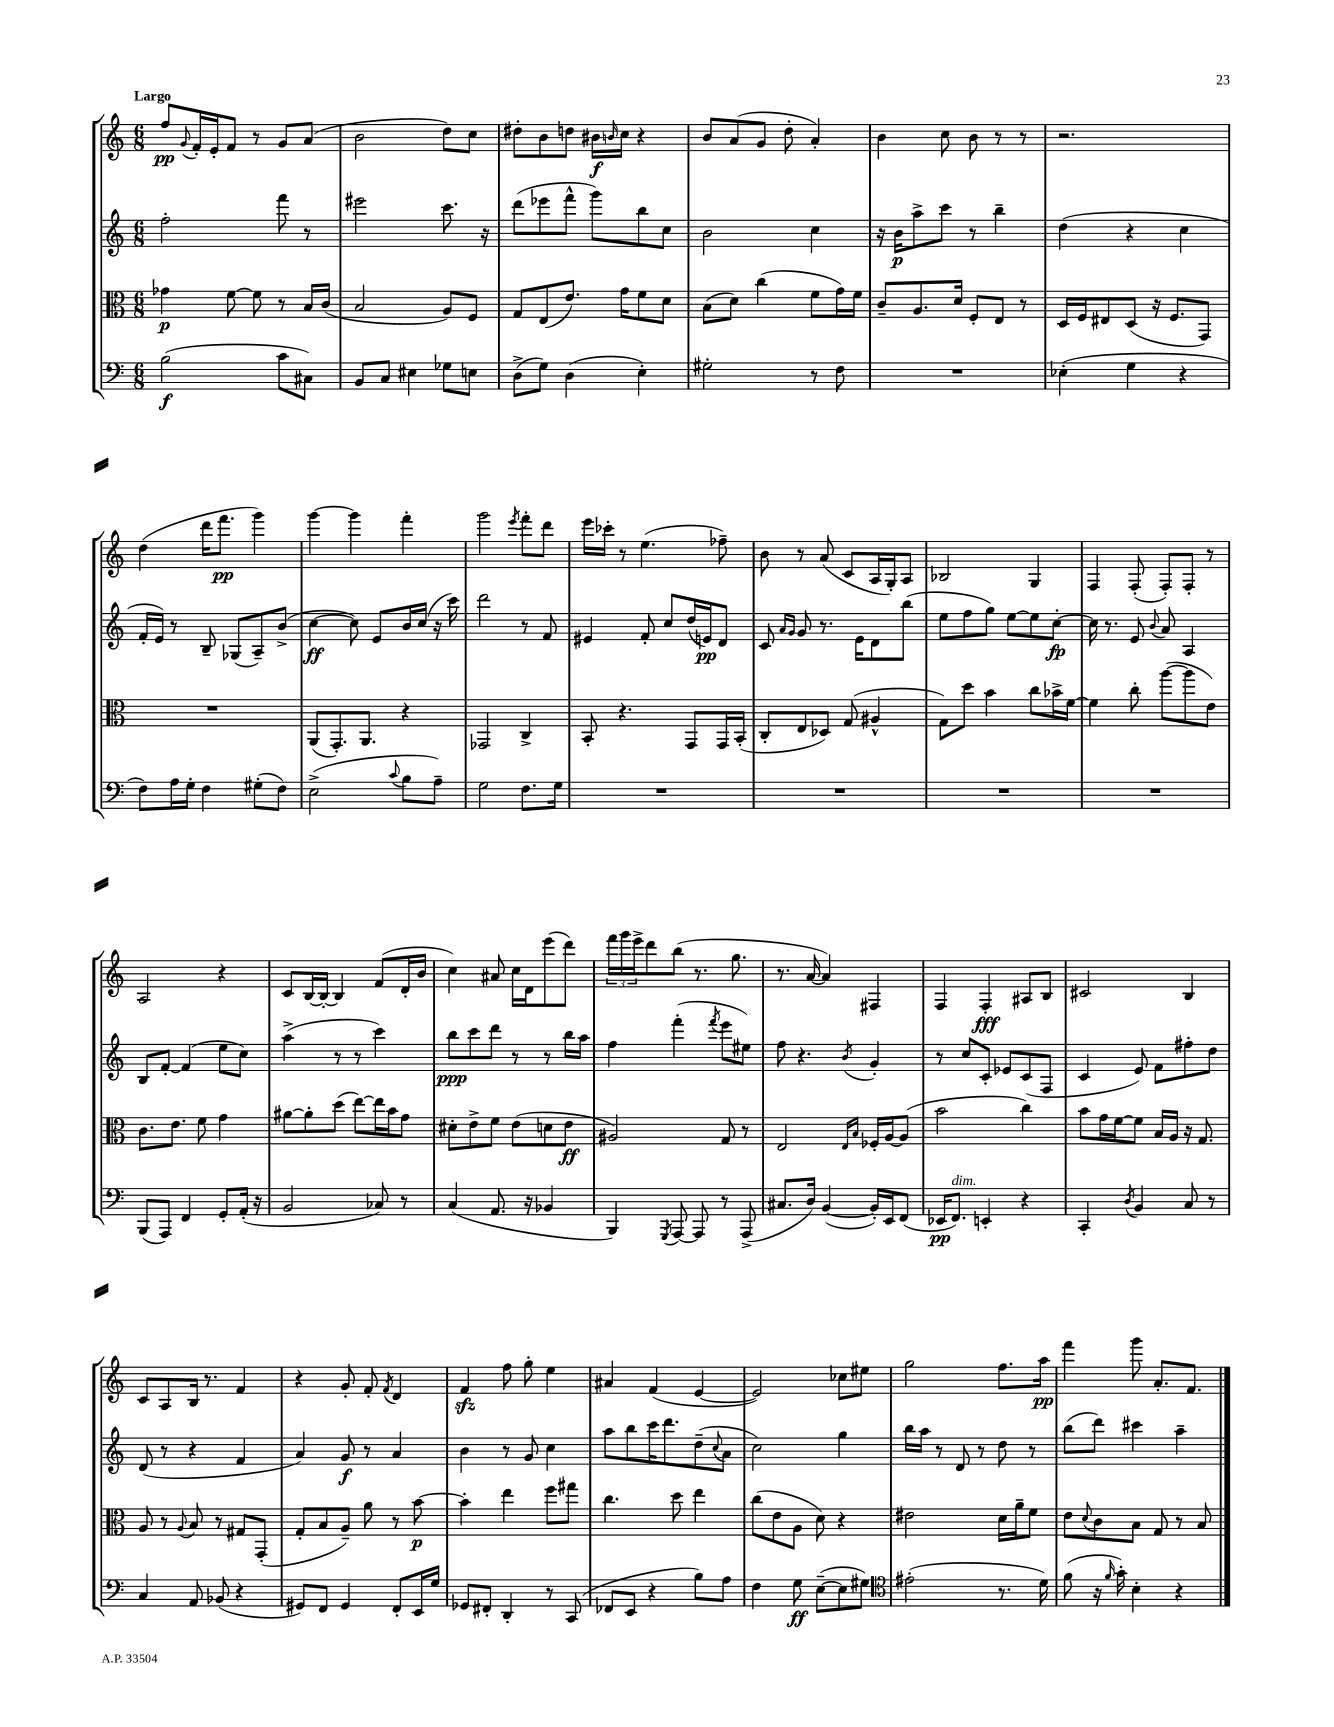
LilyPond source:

<<
\new StaffGroup <<
\new Staff = "s0" {
    \clef treble \key c \major \numericTimeSignature \time 6/8 \tempo "Largo"
    f''8\pp \appoggiatura { g'8 } f'16-. e'16-. f'8 r8 g'8 a'8( |
    b'2 d''8) c''8 |
    dis''8-. b'8 d''8 bis'16\f \grace { b'16 } c''16 r4 |
    b'8 a'8( g'8 d''8-. a'4-.) |
    b'4 c''8 b'8 r8 r8 |
    r2. |
    d''4( d'''16 f'''8.\pp g'''4) |
    g'''4~ g'''4 f'''4-. |
    g'''2 \acciaccatura { e'''8 } f'''8-. d'''8 |
    e'''16 ces'''16-. r8 e''4.( fes''8--) |
    b'8 r8 a'8( c'8 a16 g16-.) a8 |
    bes2 g4 |
    f4 f8-.( f8-.) f8-. r8 |
    a2 r4 |
    c'8 b16~ b16~-. b4 f'8( d'16-. b'16 |
    c''4) ais'8 c''16 d'16 e'''8( d'''8) |
    \tuplet 3/2 { f'''16 g'''16 e'''16-> } d'''8 b''8( r8. g''8. |
    r8. a'16~ a'4) fis4 |
    f4 f4-.\fff ais8 b8 |
    cis'2 b4 |
    c'8 a8 b16 r8. f'4 |
    r4 g'8-. f'8-. \acciaccatura { f'8 } d'4 |
    f'4\sfz f''8 g''8-. e''4 |
    ais'4 f'4( e'4~ |
    e'2) ces''8 eis''8 |
    g''2 f''8. a''16\pp |
    f'''4 g'''8 a'8.-. f'8. \bar "|." |
}
\new Staff = "s1" {
    \clef treble \key c \major \numericTimeSignature \time 6/8
    f''2-. f'''8 r8 |
    eis'''2 c'''8. r16 |
    d'''8( ees'''8 f'''8-^ g'''8) b''8 c''8 |
    b'2 c''4 |
    r16 b'16\p a''8-> c'''8 r8 b''4-- |
    d''4( r4 c''4 |
    f'16-. e'16) r8 b8-- ges8( a8--) b'8->( |
    c''4~\ff c''8) e'8 b'16 c''16( r16 c'''16) |
    d'''2 r8 f'8 |
    eis'4 f'8-. c''8 d''16( e'16\pp) d'8 |
    c'8 \grace { a'16 g'16 } g'8 r8. e'16 d'8 b''8( |
    e''8 f''8 g''8) e''8~ e''8 c''8~-.\fp |
    c''16 r8. e'8 \appoggiatura { b'8 } a'8 a4 |
    b8 f'8~-. f'4( e''8 c''8) |
    a''4->( r8 r8 c'''4) |
    b''8\ppp c'''8 d'''8 r8 r8 b''16 a''16 |
    f''4 f'''4-.( \acciaccatura { f'''8 } e'''8 eis''8) |
    f''8 r4. \acciaccatura { b'8 } g'4-. |
    r8 c''8 c'8-. ees'8 c'8( f8 |
    c'4 e'8) f'8 fis''8-. d''8 |
    d'8( r8 r4 f'4 |
    a'4) g'8\f r8 a'4 |
    b'4 r8 g'8 c''4 |
    a''8 b''8 c'''16 d'''8. d''8--( \appoggiatura { c''8 } a'8 |
    c''2) g''4 |
    b''16 a''16 r8 d'8 r8 d''8 r8 |
    b''8( d'''8) cis'''4 a''4-- \bar "|." |
}
\new Staff = "s2" {
    \clef alto \key c \major \numericTimeSignature \time 6/8
    ges'4\p f'8~ f'8 r8 b16 c'16( |
    b2 a8) f8 |
    g8 e8( e'8.) g'16 f'8 d'8 |
    b8( d'8) c''4( f'8 g'16) f'16 |
    c'8-- a8. d'16 f8-. e8 r8 |
    d16 f16 eis8 d8( r16 f8. g,8) |
    R2. |
    a,8( g,8.-.) a,8. r4 |
    ges,2 c4-> |
    b,8-. r4. g,8 g,16 b,16-.( |
    c8-. e8 des8) g8( ais4-^ |
    g8) d''8 b'4 c''8 bes'16-> f'16~ |
    f'4 c''8-. a''8~( a''8 e'8) |
    c'8. e'8. f'8 g'4 |
    ais'8~ ais'8-. d''8( e''8~) e''16 b'16 g'8 |
    dis'8-. e'8-> f'8 e'8( d'8 e'8\ff |
    ais2) g8 r8 |
    e2 \grace { e16 b16 } fes16-. a16~ a8( |
    b'2 c''4) |
    b'8 g'16 f'16~ f'8 b16 a16 r16 g8. |
    a8 r8 \appoggiatura { a8 } b8 r8 gis8 g,8-.( |
    g8-. b8 a8--) a'8 r8 b'8~\p |
    b'4-. e''4 f''8 gis''8 |
    c''4. d''8 e''4 |
    c''8( e'8 a8 d'8) r4 |
    eis'2 d'16 a'16-- f'8 |
    e'8 \appoggiatura { d'8 } c'8 b8 g8 r8 b8 \bar "|." |
}
\new Staff = "s3" {
    \clef bass \key c \major \numericTimeSignature \time 6/8
    b2\f( c'8 cis8) |
    b,8 c8 eis4 ges8 e8 |
    d8->( g8) d4( e4-.) |
    gis2-. r8 f8 |
    R2. |
    ees4-.( g4 r4 |
    f8) a16 g16-. f4 gis8-.( f8) |
    e2->( \appoggiatura { c'8 } b8 a8--) |
    g2 f8. g16 |
    R2. |
    R2. |
    R2. |
    R2. |
    b,,8( a,,8) f,4 g,8-. a,16-.( r16 |
    b,2 ces8) r8 |
    c4( a,8. r16 bes,4 |
    b,,4) \acciaccatura { g,,8 } a,,8~ a,,8 r8 a,,8->( |
    cis8. d16) b,4~( b,16-.) e,16 f,8( |
    ees,16\pp f,8.^\markup { \italic "dim." }) e,4-. r4 |
    c,4-. \acciaccatura { d8 } b,4 c8 r8 |
    c4 a,8 bes,8( r4 |
    gis,8) f,8 gis,4 f,8-. e,16 g16 |
    ges,8 fis,8-. d,4-. r8 c,8( |
    fes,8 e,8 r4 b8) a8 |
    f4 g8\ff e8~--( e8 gis8) |
    \clef tenor eis'2-.( r8. d'16) |
    f'8( r16 \grace { f'16 } g'16-.) b4-. r4 \bar "|." |
}
>>
>>
\layout { \context { \Score \remove "Bar_number_engraver" } }
